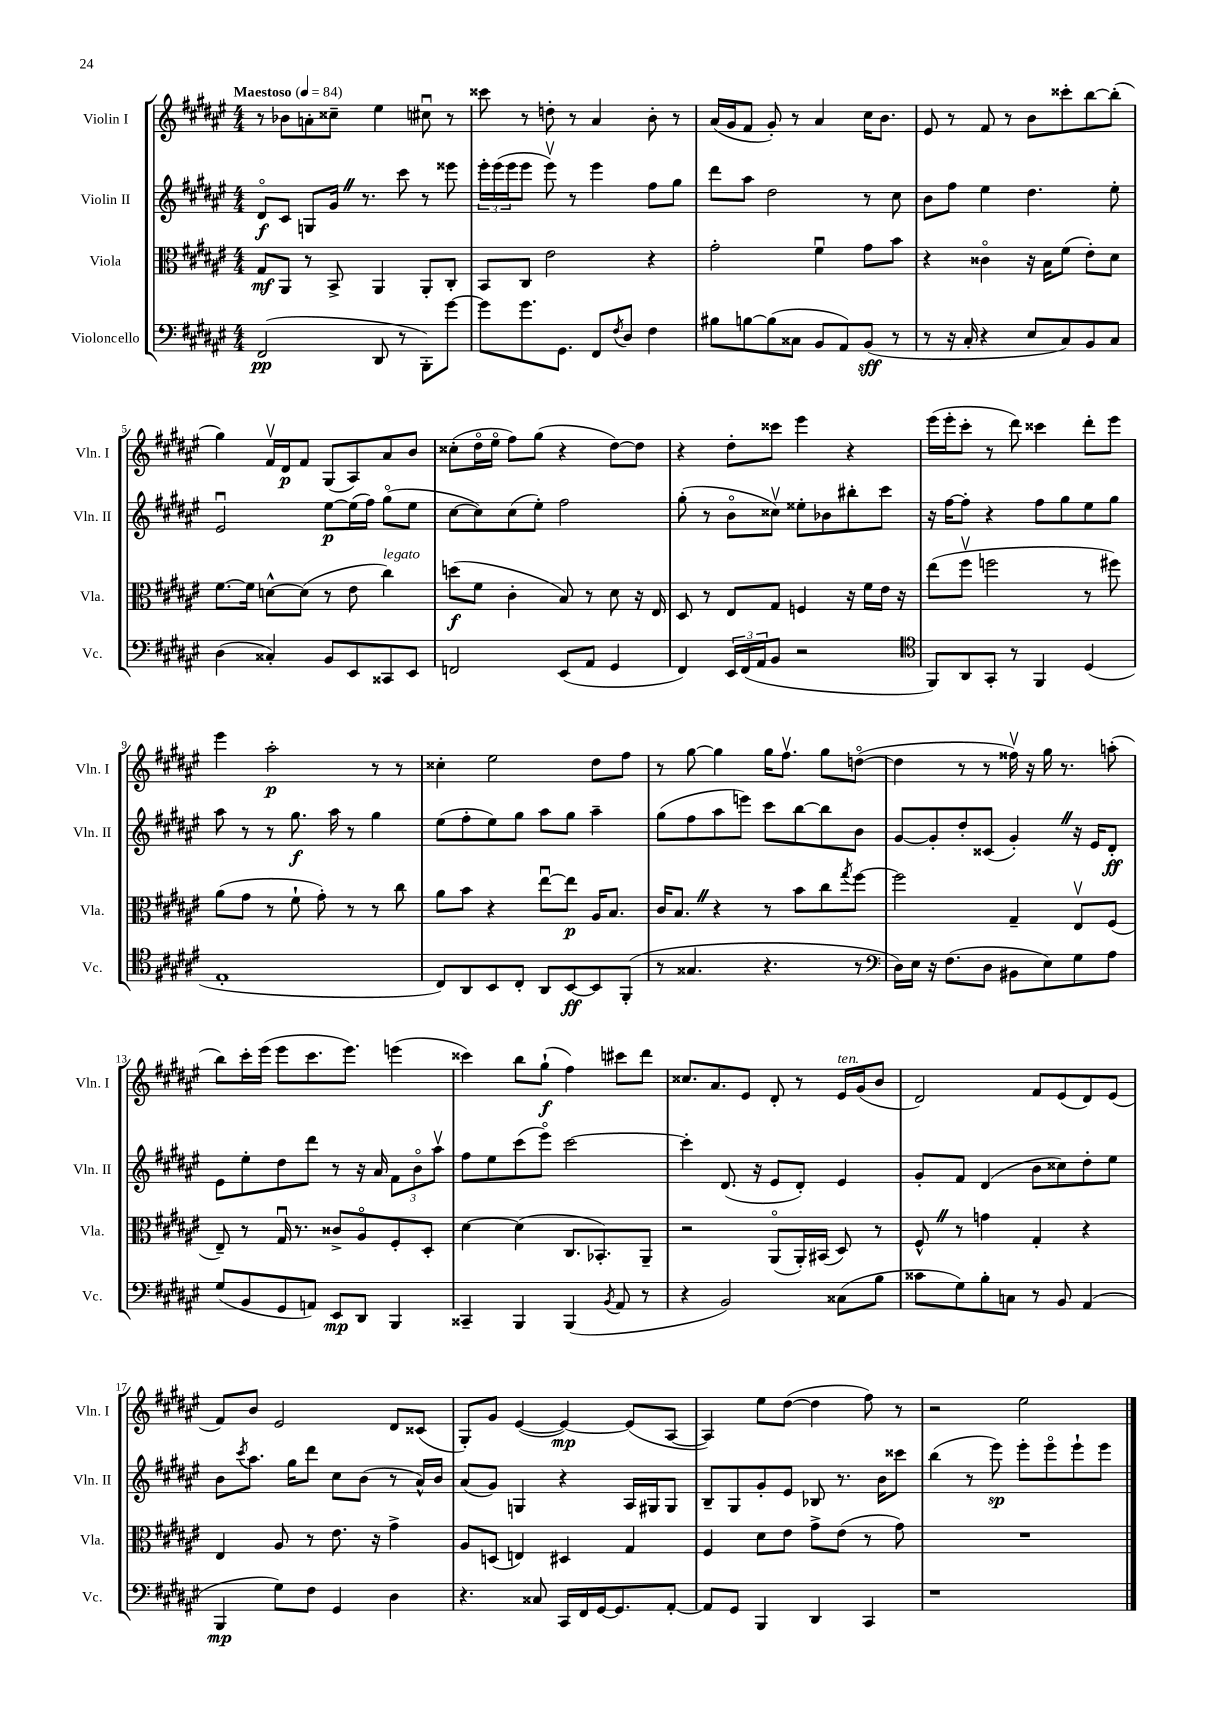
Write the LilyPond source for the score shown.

<<
\new StaffGroup <<
\new Staff = "s0" \with { instrumentName = "Violin I" shortInstrumentName = "Vln. I" } {
    \clef treble \key fis \major \numericTimeSignature \time 4/4 \tempo "Maestoso" 4 = 84
    r8 bes'8 a'8-. cisis''8-- eis''4 cis''8\downbow r8 |
    cisis'''8 r8 d''8-. r8 ais'4 b'8-. r8 |
    ais'16( gis'16 fis'8 gis'8-.) r8 ais'4 cis''16 b'8. |
    eis'8 r8 fis'8 r8 b'8 cisis'''8-. b''8~ b''8-.( |
    gis''4) fis'16\upbow dis'16\p fis'8 gis8( ais8) ais'8 b'8 |
    cisis''8-.( dis''16\flageolet eis''16\flageolet fis''8) gis''8( r4 dis''8~) dis''8 |
    r4 dis''8-. cisis'''8 eis'''4 r4 |
    eis'''16( eis'''16-. cis'''8-. r8 dis'''8) cisis'''4 dis'''8-. eis'''8 |
    eis'''4 ais''2-.\p r8 r8 |
    cisis''4-. eis''2 dis''8 fis''8 |
    r8 gis''8~ gis''4 gis''16 fis''8.\upbow gis''8 d''8~\flageolet( |
    d''4 r8 r8 fisis''16\upbow) r16 gis''16 r8. a''8-.( |
    b''8) cis'''16-. eis'''16( eis'''8 cis'''8. eis'''8.) e'''4( |
    cisis'''4) b''8 gis''8-!\f( fis''4) cis'''8 dis'''8 |
    cisis''8. ais'8. eis'8 dis'8-. r8 eis'16^\markup { \italic "ten." } gis'16( b'8 |
    dis'2) fis'8 eis'8( dis'8) eis'8( |
    fis'8) b'8 eis'2 dis'8 cisis'8( |
    gis8-.) gis'8 eis'4~( eis'4~\mp) eis'8( ais8~ |
    ais4) eis''8 dis''8~( dis''4 fis''8) r8 |
    r2 eis''2 \bar "|." |
}
\new Staff = "s1" \with { instrumentName = "Violin II" shortInstrumentName = "Vln. II" } {
    \clef treble \key fis \major \numericTimeSignature \time 4/4
    dis'8\flageolet\f cis'8 g8 gis'16 \once \override BreathingSign.text = \markup { \musicglyph "scripts.caesura.straight" } \breathe r8. cis'''8 r8 eisis'''8 |
    \tuplet 3/2 { eis'''16-. eis'''16( eis'''16 } eis'''8 eis'''8\upbow) r8 eis'''4 fis''8 gis''8 |
    dis'''8 ais''8 dis''2 r8 cis''8 |
    b'8 fis''8 eis''4 dis''4. eis''8-. |
    eis'2\downbow eis''8~\p eis''16( fis''16) gis''8\flageolet( eis''8 |
    cis''8~ cis''8) cis''8( eis''8-.) fis''2 |
    gis''8-.( r8 b'8\flageolet cisis''8\upbow) eisis''8-. bes'8 bis''8-. cis'''8 |
    r16 fis''16~ fis''8-. r4 fis''8 gis''8 eis''8 gis''8 |
    ais''8 r8 r8 gis''8.\f ais''16 r8 gis''4 |
    eis''8( fis''8-. eis''8) gis''8 ais''8 gis''8 ais''4-- |
    gis''8( fis''8 ais''8 e'''8) cis'''8 b''8~ b''8 b'8 |
    gis'8~ gis'8-. dis''8-. cisis'8( gis'4-.) \once \override BreathingSign.text = \markup { \musicglyph "scripts.caesura.straight" } \breathe r16 eis'16 dis'8-.\ff |
    eis'8 eis''8-. dis''8 dis'''8 r8 r16 ais'16 \tuplet 3/2 { fis'8 b'8\flageolet ais''8\upbow } |
    fis''8 eis''8 cis'''8( eis'''8\flageolet) cis'''2~ |
    cis'''4-. dis'8.( r16 eis'8 dis'8-.) eis'4 |
    gis'8-. fis'8 dis'4( b'8 cisis''8) dis''8-. eis''8 |
    b'8 \acciaccatura { cis'''8 } ais''8. gis''16 dis'''8 cis''8 b'8( r8 ais'16-^) b'16 |
    ais'8( gis'8) g4 r4 ais16 gis16 gis8 |
    b8-- gis8 gis'8-. eis'8 bes8 r8. b'16 cisis'''8 |
    b''4( r8 eis'''8\sp) eis'''8-. eis'''8\flageolet eis'''8-! eis'''8 \bar "|." |
}
\new Staff = "s2" \with { instrumentName = "Viola" shortInstrumentName = "Vla." } {
    \clef alto \key fis \major \numericTimeSignature \time 4/4
    gis8\mf ais,8 r8 b,8-> ais,4 ais,8-. cis8-. |
    b,8 cis8 eis'2 r4 |
    gis'2-. fis'4\downbow gis'8 b'8 |
    r4 cisis'4\flageolet r16 b16 fis'8( eis'8-.) dis'8 |
    fis'8.~ fis'16 d'8~-^ d'8( r8 eis'8 cis''4^\markup { \italic "legato" }) |
    d''8\f( fis'8 cis'4-. b8) r8 dis'8 r16 eis16 |
    dis8 r8 eis8 gis8 f4 r16 fis'16 eis'16 r16 |
    eis''8( fis''8\upbow f''2 r8 fis''8) |
    ais'8( gis'8 r8 fis'8-! gis'8-.) r8 r8 cis''8 |
    ais'8 b'8 r4 eis''8~\downbow eis''8\p ais16 b8. |
    cis'16 b8. \once \override BreathingSign.text = \markup { \musicglyph "scripts.caesura.straight" } \breathe r4 r8 b'8 cis''8 \acciaccatura { gis''8 } fis''8~ |
    fis''2 gis4-- eis8\upbow fis8( |
    eis8--) r8 gis16\downbow r8. cisis'8-> ais8\flageolet fis8-. dis8-. |
    dis'4~ dis'4( cis8. bes,8.-.) ais,8-- |
    r2 ais,8\flageolet( ais,16-.) bis,16( dis8) r8 |
    fis8-^ \once \override BreathingSign.text = \markup { \musicglyph "scripts.caesura.straight" } \breathe r8 g'4 gis4-. r4 |
    eis4 ais8 r8 eis'8. r16 gis'4-> |
    ais8 d8( e4) dis4 gis4 |
    fis4 dis'8 eis'8 gis'8-> eis'8( r8 gis'8) |
    R1 \bar "|." |
}
\new Staff = "s3" \with { instrumentName = "Violoncello" shortInstrumentName = "Vc." } {
    \clef bass \key fis \major \numericTimeSignature \time 4/4
    fis,2\pp( dis,8 r8 b,,8-.) gis'8~ |
    gis'8 gis'8. gis,8. fis,8 \acciaccatura { fis8 } dis8 fis4 |
    bis8 b8~ b8( cisis8 b,8 ais,8) b,8\sff( r8 |
    r8 r16 cis16-. r4 eis8 cis8) b,8 cis8 |
    dis4( cisis4-.) b,8 eis,8 cisis,8 eis,8 |
    f,2 eis,8( ais,8 gis,4 |
    fis,4) \tuplet 3/2 { eis,16 fis,16( ais,16 } b,8 r2 |
    \clef tenor fis,8) ais,8 gis,8-. r8 fis,4 dis4( |
    eis1-. |
    cis8) ais,8 b,8 cis8-. ais,8 b,8~\ff b,8 fis,8-.( |
    r8 gisis4. r4. r8 |
    \clef bass dis16) eis16 r16 fis8.( dis8 bis,8 eis8) gis8 ais8 |
    gis8( b,8 gis,8 a,8) eis,8\mp dis,8 b,,4 |
    cisis,4-- b,,4 b,,4( \acciaccatura { b,8 } ais,8 r8 |
    r4 b,2) cisis8( b8 |
    cisis'8 gis8) b8-. c8 r8 b,8 ais,4( |
    b,,4\mp gis8) fis8 gis,4 dis4 |
    r4. cisis8 cis,16 fis,16 gis,16~ gis,8. ais,8~-. |
    ais,8 gis,8 b,,4 dis,4 cis,4 |
    r1 \bar "|." |
}
>>
>>
